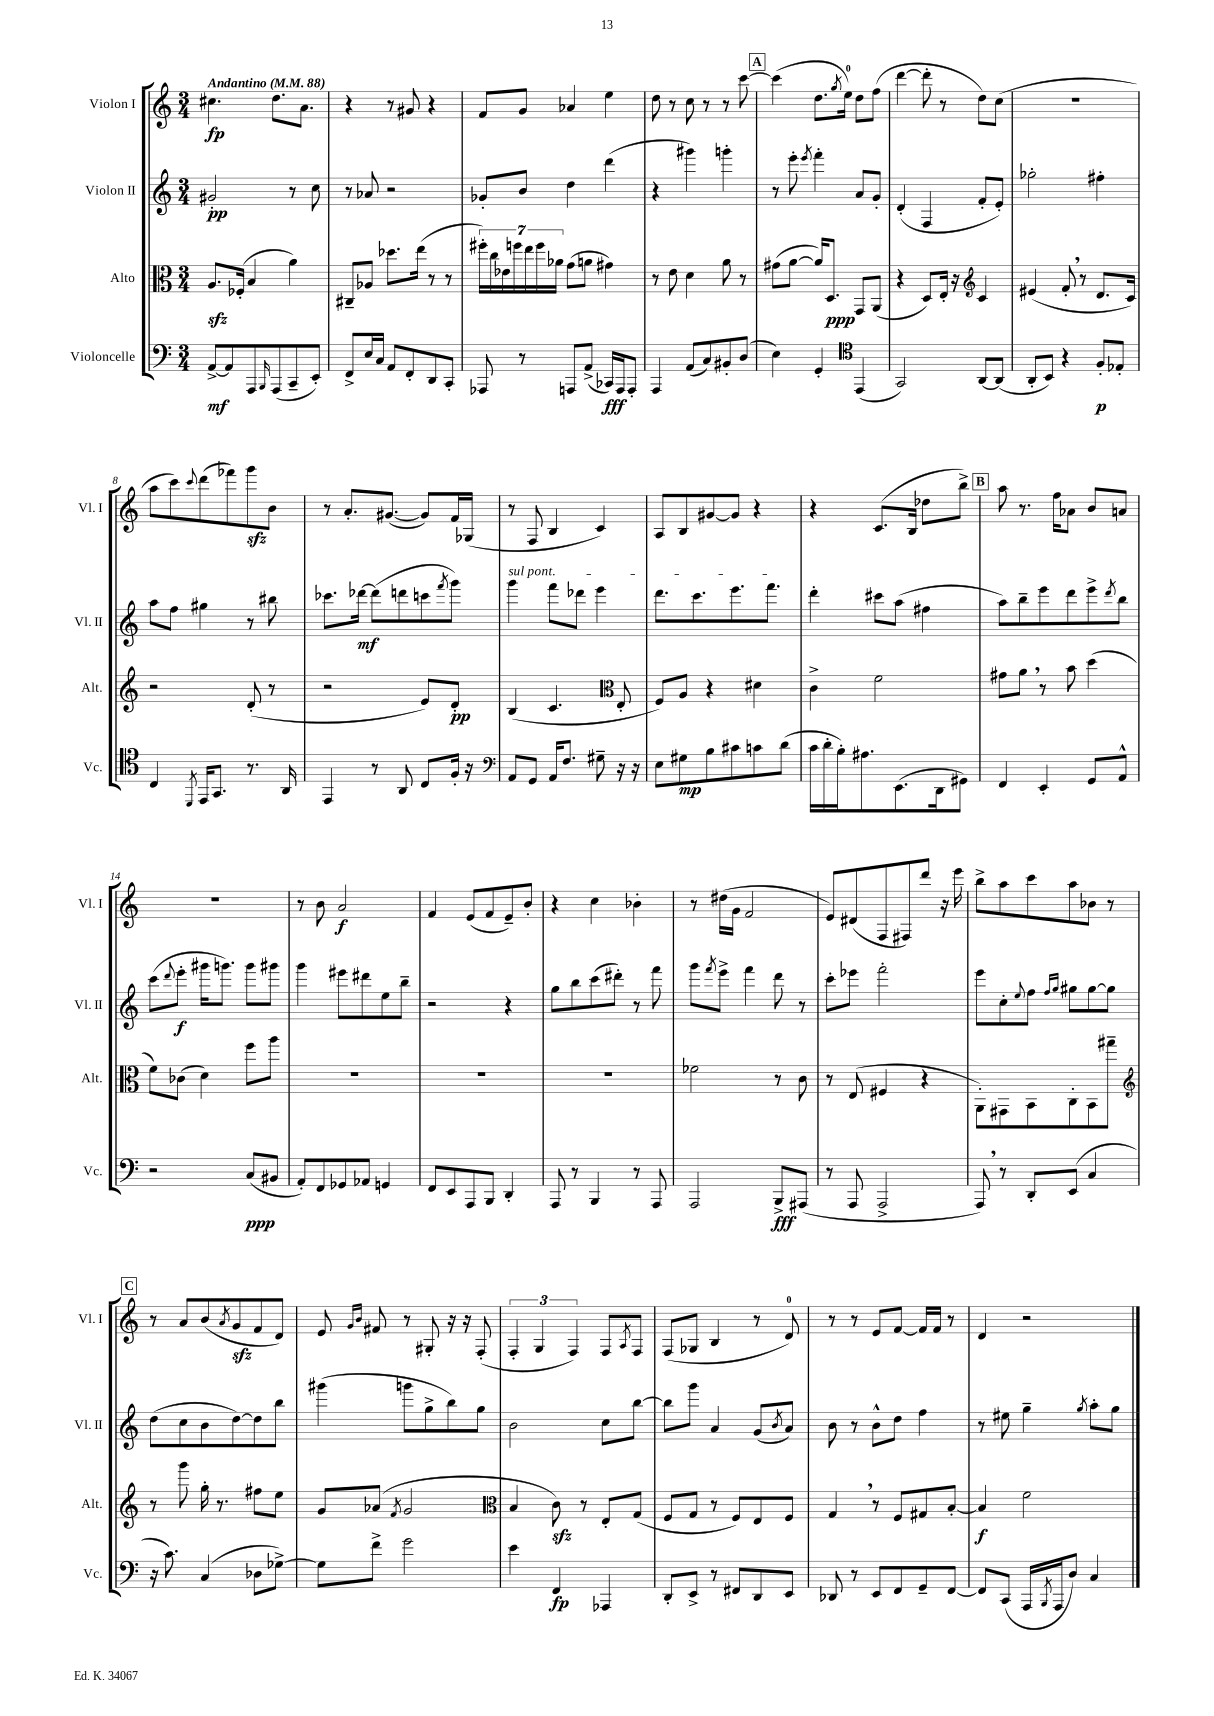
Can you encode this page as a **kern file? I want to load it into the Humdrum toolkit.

**kern	**dynam	**kern	**dynam	**kern	**dynam	**kern	**dynam
*part4	*part4	*part3	*part3	*part2	*part2	*part1	*part1
*staff4	*staff4	*staff3	*staff3	*staff2	*staff2	*staff1	*staff1
*I"Violoncelle	*	*I"Alto	*	*I"Violon II	*	*I"Violon I	*
*I'Vc.	*	*I'Alt.	*	*I'Vl. II	*	*I'Vl. I	*
*clefF4	*	*clefC3	*	*clefG2	*	*clefG2	*
*k[]	*	*k[]	*	*k[]	*	*k[]	*
*M3/4	*	*M3/4	*	*M3/4	*	*M3/4	*
*MM88	*	*MM88	*	*MM88	*	*MM88	*
=1	=1	=1	=1	=1	=1	=1	=1
!	!	!	!	!	!	!LO:TX:a:B:t=Andantino	!
[8AA^/L	mf	8.Azz/L	.	2g#X'/	pp	4.cc#X\	fp
8AA/]	.	.	.	.	.	.	.
.	.	(16F-X'/Jk	.	.	.	.	.
8AAA/	.	4B/	.	.	.	.	.
16qqBBB/	.	.	.	.	.	.	.
(8AAA/	.	.	.	.	.	8.dd\L	.
8CC~/	.	4a\)	.	8r	.	.	.
.	.	.	.	.	.	8.a\J	.
8EE'/J)	.	.	.	8cc\	.	.	.
=2	=2	=2	=2	=2	=2	=2	=2
8FF^/L	.	8C#X~/L	.	8r	.	4r	.
16E/L	.	8A-X/J	.	8a-X/	.	.	.
16C/JJ	.	.	.	.	.	.	.
8AA/L	.	8.dd-X\L	.	2r	.	8r	.
8FF'/	.	.	.	.	.	8g#X/	.
.	.	(16ee\Jk	.	.	.	.	.
8DD/	.	8r	.	.	.	4r	.
8CC'/J	.	8r	.	.	.	.	.
=3	=3	=3	=3	=3	=3	=3	=3
8AAA-X/	.	28ff#X'\LL)	.	8g-X'/L	.	8f/L	.
.	.	28cc\	.	.	.	.	.
.	.	28e-X\	.	.	.	.	.
.	.	28ffn\	.	.	.	.	.
8r	.	.	.	8b/J	.	8g/J	.
.	.	28ee\	.	.	.	.	.
.	.	28ff\	.	.	.	.	.
.	.	28a-X\JJ	.	.	.	.	.
8AAAn/L	.	(8g\L	.	4dd\	.	4a-X/	.
(8AA^/J	.	8an\J	.	.	.	.	.
16CC-X/LL)	fff	4g#X\)	.	(4ddd\	.	4ee\	.
16AAA/J	.	.	.	.	.	.	.
8AAA'/J	.	.	.	.	.	.	.
=4	=4	=4	=4	=4	=4	=4	=4
4AAA/	.	8r	.	4r	.	8dd\	.
.	.	8e\	.	.	.	8r	.
(8AA/L	.	4d\	.	4ggg#X\)	.	8cc\	.
8C/)	.	.	.	.	.	8r	.
8BB#X'/	.	8a\	.	4gggn'\	.	8r	.
(8D/J	.	8r	.	.	.	[8ccc\	.
!!LO:REH:place=s1:t=A
=5	=5	=5	=5	=5	=5	=5	=5
4E\)	.	(8g#X\L	.	8r	.	(4ccc\]	.
.	.	[8a\J	.	8eee'\	.	.	.
.	.	.	.	8qeee/	.	.	.
4GG'/	.	16a/KL])	.	4fff'\	.	8.dd\L	.
.	.	8.D/J	ppp	.	.	.	.
.	.	.	.	.	.	8qgg/	.
.	.	.	.	.	.	16ee\Jk)	.
*clefC4	*	*	*	*	*	*	*
(4EE/	.	8GG/L	.	8a/L	.	8dd\L	.
.	.	(8AA/J	.	8g'/J	.	(8ff\J	.
=6	=6	=6	=6	=6	=6	=6	=6
2GG/)	.	4r	.	(4d'/	.	[4ddd\	.
.	.	8D/L)	.	4F/	.	8ddd'\]	.
.	.	16E'/Jk	.	.	.	8r	.
.	.	16r	.	.	.	.	.
*	*	*clefG2	*	*	*	*	*
[8AA/L	.	4c/	.	8f'/L	.	8dd\L)	.
(8AA/J]	.	.	.	8e'/J)	.	(8cc\J	.
=7	=7	=7	=7	=7	=7	=7	=7
8AA'/L	.	(4e#X/	.	2gg-X'\	.	2.r	.
8BB/J)	.	.	.	.	.	.	.
4r	.	8f',/	.	.	.	.	.
.	.	8r	.	.	.	.	.
8F'/L	p	8.d/L	.	4ff#X'\	.	.	.
8E-X'/J	.	.	.	.	.	.	.
.	.	16c/Jk)	.	.	.	.	.
!!LO:LB:g=z
=8	=8	=8	=8	=8	=8	=8	=8
4C/	.	2r	.	8aa\L	.	8aa\L	.
.	.	.	.	8ff\J	.	8ccc\)	.
8qDD/	.	.	.	.	.	8qqccc/	.
16EE/KL	.	.	.	4gg#X\	.	(8ddd\	.
8.GG/J	.	.	.	.	.	.	.
.	.	.	.	.	.	8fff-X\)	.
8.r	.	(8d'/	.	8r	.	8gggzz\	.
.	.	8r	.	8bb#X\	.	8b\J	.
16AA/	.	.	.	.	.	.	.
=9	=9	=9	=9	=9	=9	=9	=9
4EE/	.	2r	.	8.ccc-X\L	.	8r	.
.	.	.	.	.	.	8.a'/L	.
.	.	.	.	[16ddd-X\Jk	mf	.	.
8r	.	.	.	(8ddd-\L]	.	.	.
.	.	.	.	.	.	([8.g#X/J	.
8AA/	.	.	.	8dddn\	.	.	.
8C/L	.	8e/L)	.	8cccn\	.	8g#/L])	.
.	.	.	.	8qfff/	.	.	.
16F'/Jk	.	8d'/J	pp	8ggg\J)	.	16f/L	.
16r	.	.	.	.	.	(16G-X/JJ	.
=10	=10	=10	=10	=10	=10	=10	=10
*clefF4	*	*	*	*	*	*	*
!	!	!	!	!LO:TX:a:i:t=sul pont.	!	!	!
8AA/L	.	(4B/	.	4ggg\	.	8r	.
8GG/J	.	.	.	.	.	8F/	.
16AA/KL	.	4.c/	.	8fff\L	.	4B/	.
8.F/J	.	.	.	.	.	.	.
.	.	.	.	8ddd-X\J	.	.	.
8G#X~\	.	.	.	4eee\	.	4c/)	.
*	*	*clefC3	*	*	*	*	*
16r	.	8E'/	.	.	.	.	.
16r	.	.	.	.	.	.	.
=11	=11	=11	=11	=11	=11	=11	=11
8E\L	.	8F/L)	.	8.ddd\L	.	8A/L	.
8G#X\	mp	8A/J	.	.	.	8B/	.
.	.	.	.	8.ccc\	.	.	.
8B\	.	4r	.	.	.	[8g#X/	.
8c#X\	.	.	.	8.eee\	.	8g#/J]	.
8cn\	.	4d#X\	.	.	.	4r	.
.	.	.	.	8.fff\J	.	.	.
(8d\J	.	.	.	.	.	.	.
=12	=12	=12	=12	=12	=12	=12	=12
16c\LL	.	4c^\	.	4ddd'\	.	4r	.
16d'\	.	.	.	.	.	.	.
16B'\J)	.	.	.	.	.	.	.
8.A#X\	.	.	.	.	.	.	.
.	.	2f\	.	8ccc#X\L	.	(8.c/L	.
(8.EE\	.	.	.	(8aa\J	.	.	.
.	.	.	.	.	.	16B/Jk	.
.	.	.	.	4ff#X\	.	8dd-X\L	.
16DD\k	.	.	.	.	.	.	.
8GG#X\J)	.	.	.	.	.	8bb^\J)	.
!!LO:REH:place=s1:t=B
=13	=13	=13	=13	=13	=13	=13	=13
4FF/	.	8g#X\L	.	8aa\L)	.	8aa\	.
.	.	8a,\J	.	8bb~\	.	8.r	.
4EE'/	.	8r	.	8eee\	.	.	.
.	.	.	.	.	.	16ff\KL	.
.	.	8b\	.	8ddd\	.	8a-X\J	.
8GG/L	.	(4dd\	.	8eee^\	.	8b/L	.
.	.	.	.	8qddd/	.	.	.
8AA^^/J	.	.	.	8bb\J	.	8an/J	.
!!LO:LB:g=z
=14	=14	=14	=14	=14	=14	=14	=14
2r	.	8f\L)	.	(8ccc\L	.	2.r	.
.	.	.	.	8qqddd/	.	.	.
.	.	(8c-X\J	.	8eee'\J	f	.	.
.	.	4d\)	.	16ggg#X\KL	.	.	.
.	.	.	.	8.gggn\J)	.	.	.
(8C/L	ppp	8ff\L	.	8ggg\L	.	.	.
8BB#X/J	.	8aa\J	.	8ggg#X\J	.	.	.
=15	=15	=15	=15	=15	=15	=15	=15
8AA'/L)	.	2.r	.	4ggg\	.	8r	.
8FF/	.	.	.	.	.	8b\	.
8GG-X/	.	.	.	8eee#X\L	.	2a/	f
8AA-X/J	.	.	.	8ddd#X\	.	.	.
4GGn/	.	.	.	8ee\	.	.	.
.	.	.	.	8bb~\J	.	.	.
=16	=16	=16	=16	=16	=16	=16	=16
8FF/L	.	2.r	.	2r	.	4f/	.
8EE/	.	.	.	.	.	.	.
8AAA/	.	.	.	.	.	(8e/L	.
8BBB/J	.	.	.	.	.	8f/	.
4DD'/	.	.	.	4r	.	8e~/)	.
.	.	.	.	.	.	8b'/J	.
=17	=17	=17	=17	=17	=17	=17	=17
8AAA/	.	2.r	.	8gg\L	.	4r	.
8r	.	.	.	8bb\	.	.	.
4BBB/	.	.	.	(8ccc\	.	4cc\	.
.	.	.	.	8ddd#X'\J)	.	.	.
8r	.	.	.	8r	.	4b-X'\	.
8AAA/	.	.	.	8fff\	.	.	.
=18	=18	=18	=18	=18	=18	=18	=18
2AAA/	.	2f-X\	.	8ggg\L	.	8r	.
.	.	.	.	8qfff/	.	.	.
.	.	.	.	8eee^\J	.	(16dd#X\LL	.
.	.	.	.	.	.	16g\JJ	.
.	.	.	.	4fff\	.	2f/	.
8BBB^/L	fff	8r	.	8ddd\	.	.	.
(8AAA#X/J	.	8c\	.	8r	.	.	.
=19	=19	=19	=19	=19	=19	=19	=19
8r	.	8r	.	8ccc'\L	.	8e/L)	.
8AAA/	.	(8E/	.	8eee-X\J	.	(8d#X/	.
2AAA^/	.	4F#X/	.	2fff'\	.	8F/	.
.	.	.	.	.	.	8F#X/)	.
.	.	4r	.	.	.	8ddd/J	.
.	.	.	.	.	.	16r	.
.	.	.	.	.	.	16eee\	.
=20	=20	=20	=20	=20	=20	=20	=20
8AAA,/)	.	8AA'\L)	.	8eee\L	.	8bb^\L	.
8r	.	8GG#X\	.	8cc'\	.	8aa\	.
.	.	.	.	8qqee/	.	.	.
8DD'/L	.	8BB\	.	8ff\J	.	8ccc\	.
.	.	.	.	16qqff/LL	.	.	.
.	.	.	.	16qqgg/JJ	.	.	.
(8EE/J	.	8C'\	.	8gg#X\L	.	8aa\	.
4C/	.	8BB\	.	[8gg#\	.	8b-X\J	.
.	.	8gg#X~\J	.	8gg#\J]	.	8r	.
!!LO:LB:g=z
!!LO:REH:place=s1:t=C
=21	=21	=21	=21	=21	=21	=21	=21
*	*	*clefG2	*	*	*	*	*
16r	.	8r	.	(8dd\L	.	8r	.
8.c\)	.	.	.	.	.	.	.
.	.	8ggg\	.	8cc\	.	8a/L	.
(4C/	.	16gg'\	.	8b\	.	(8b/	.
.	.	8.r	.	.	.	.	.
.	.	.	.	.	.	8qa/	.
.	.	.	.	[8dd\)	.	8gzz/	.
8D-X\L	.	8ff#X\L	.	8dd\]	.	8f/	.
[8G-X^\J)	.	8ee\J	.	8bb\J	.	8d/J)	.
=22	=22	=22	=22	=22	=22	=22	=22
8G-\L]	.	8g/L	.	(4ggg#X\	.	8e/	.
.	.	.	.	.	.	16qqg/LL	.
.	.	.	.	.	.	16qqb/JJ	.
8f^\J	.	(8a-X/J	.	.	.	8f#X/	.
.	.	8qf/	.	.	.	.	.
2g\	.	2g/	.	8gggn\L	.	8r	.
.	.	.	.	8gg^\	.	8G#X'/	.
.	.	.	.	8bb\)	.	16r	.
.	.	.	.	.	.	16r	.
.	.	.	.	8gg\J	.	(8F'/	.
=23	=23	=23	=23	=23	=23	=23	=23
*	*	*clefC3	*	*	*	*	*
4e\	.	4B/	.	2b\	.	6F'/	.
.	.	.	.	.	.	6G/	.
4FF/	fp	8czz\)	.	.	.	.	.
.	.	.	.	.	.	6F/)	.
.	.	8r	.	.	.	.	.
4AAA-X/	.	8E'/L	.	8cc\L	.	8F/L	.
.	.	.	.	.	.	8qA/	.
.	.	(8G/J	.	[8bb\J	.	8F/J	.
=24	=24	=24	=24	=24	=24	=24	=24
8DD'/L	.	8F/L	.	8bb\L]	.	(8F/L	.
8EE^/J	.	8G/J	.	8ggg\J	.	8G-X/J	.
8r	.	8r	.	4a/	.	4B/	.
8FF#X/L	.	8F/L)	.	.	.	.	.
8DD/	.	8E/	.	(8g/L	.	8r	.
.	.	.	.	8qb/	.	.	.
8EE/J	.	8F/J	.	8a/J)	.	8d/)	.
=25	=25	=25	=25	=25	=25	=25	=25
8DD-X/	.	4G,/	.	8b\	.	8r	.
8r	.	.	.	8r	.	8r	.
8EE/L	.	8r	.	8b^^\L	.	8e/L	.
8FF/	.	8F/L	.	8dd\J	.	[8f/J	.
8GG~/	.	8G#X/	.	4ff\	.	16f/LL]	.
.	.	.	.	.	.	16f/JJ	.
[8FF/J	.	[8B'/J	.	.	.	8r	.
=26	=26	=26	=26	=26	=26	=26	=26
8FF/L]	.	4B/]	f	8r	.	4d/	.
(8CC/J	.	.	.	8ee#X\	.	.	.
16AAA/LL	.	2f\	.	4gg~\	.	2r	.
8qBBB/	.	.	.	.	.	.	.
16AAA/J	.	.	.	.	.	.	.
8D/J)	.	.	.	.	.	.	.
.	.	.	.	8qgg/	.	.	.
4C/	.	.	.	8aa'\L	.	.	.
.	.	.	.	8gg\J	.	.	.
==	==	==	==	==	==	==	==
*-	*-	*-	*-	*-	*-	*-	*-
